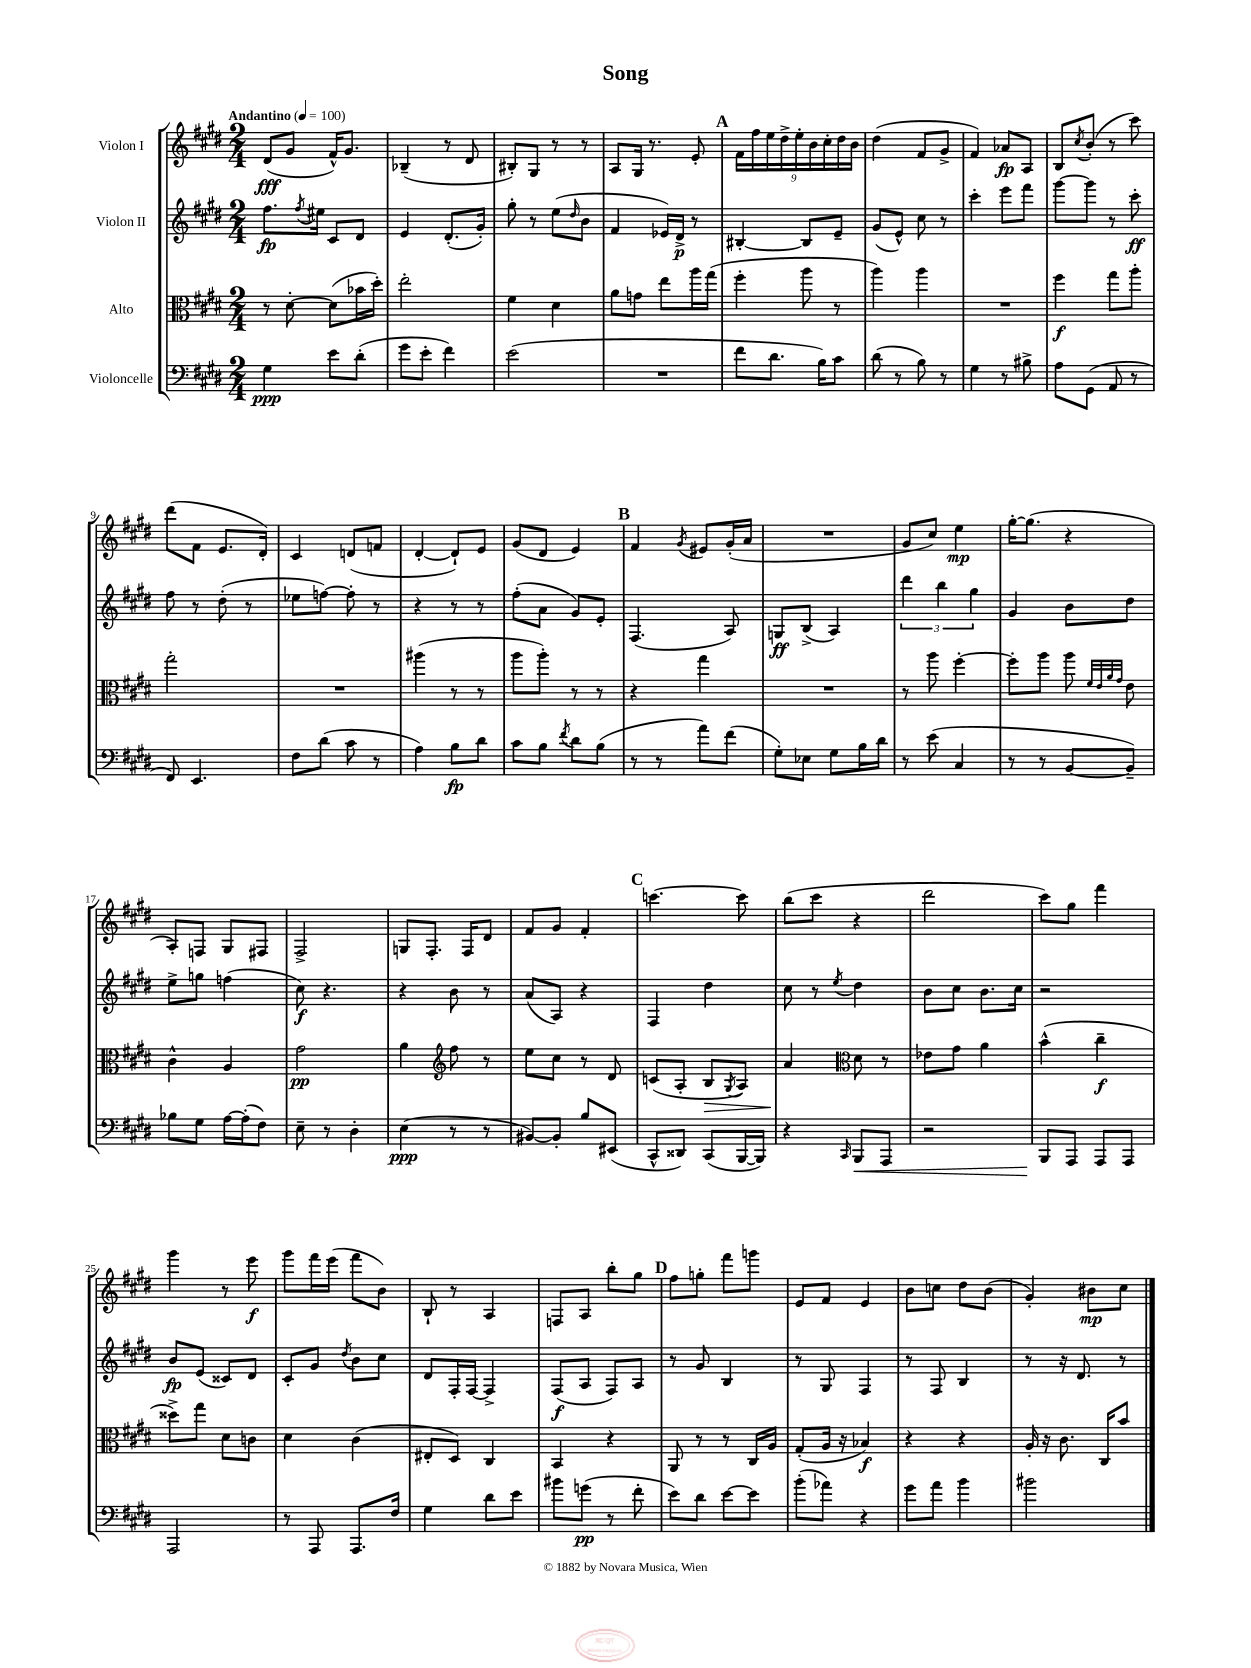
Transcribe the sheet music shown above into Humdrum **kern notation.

**kern	**dynam	**kern	**dynam	**kern	**dynam	**kern	**dynam
*part4	*part4	*part3	*part3	*part2	*part2	*part1	*part1
*staff4	*staff4	*staff3	*staff3	*staff2	*staff2	*staff1	*staff1
*I"Violoncelle	*	*I"Alto	*	*I"Violon II	*	*I"Violon I	*
*clefF4	*	*clefC3	*	*clefG2	*	*clefG2	*
*k[f#c#g#d#]	*	*k[f#c#g#d#]	*	*k[f#c#g#d#]	*	*k[f#c#g#d#]	*
*M2/4	*	*M2/4	*	*M2/4	*	*M2/4	*
*MM100	*	*MM100	*	*MM100	*	*MM100	*
=1	=1	=1	=1	=1	=1	=1	=1
!	!	!	!	!	!	!LO:TX:a:B:t=Andantino	!
4G#\	ppp	8r	.	8.ff#\L	fp	(8d#/L	fff
.	.	[8d#'\	.	.	.	8g#/J	.
.	.	.	.	8qff#/	.	.	.
.	.	.	.	16ee#X\Jk	.	.	.
8e\L	.	(8d#\L]	.	8c#/L	.	16f#^^/KL)	.
.	.	.	.	.	.	8.g#/J	.
(8d#'\J	.	16b-X\L	.	8d#/J	.	.	.
.	.	16dd#'\JJ)	.	.	.	.	.
=2	=2	=2	=2	=2	=2	=2	=2
8g#\L	.	2ee'\	.	4e/	.	(4B-X~/	.
8e'\J	.	.	.	.	.	.	.
4f#\)	.	.	.	(8.d#'/L	.	8r	.
.	.	.	.	.	.	8d#/	.
.	.	.	.	16g#'/Jk)	.	.	.
=3	=3	=3	=3	=3	=3	=3	=3
(2e\	.	4f#\	.	8gg#'\	.	8B#X'/L)	.
.	.	.	.	8r	.	8G#/J	.
.	.	4d#\	.	(8ee\L	.	8r	.
.	.	.	.	16qqdd#/	.	.	.
.	.	.	.	8b\J	.	8r	.
=4	=4	=4	=4	=4	=4	=4	=4
2r	.	8a\L	.	4f#/	.	8A/L	.
.	.	8gn\J	.	.	.	16G#/Jk	.
.	.	.	.	.	.	8.r	.
.	.	8ee\L	.	16e-X/LL)	.	.	.
.	.	.	.	16d#^/JJ	p	.	.
.	.	16aa\L	.	8r	.	8e'/	.
.	.	(16gg#\JJ	.	.	.	.	.
!!LO:REH:place=s1:t=A
=5	=5	=5	=5	=5	=5	=5	=5
8f#\L	.	4ff#'\	.	[4B#X'/	.	18f#\LL	.
.	.	.	.	.	.	18ff#\	.
.	.	.	.	.	.	18ee\	.
8.d#\J	.	.	.	.	.	.	.
.	.	.	.	.	.	18dd#^\	.
.	.	.	.	.	.	18ee'\	.
.	.	8aa\	.	8B#/L]	.	.	.
.	.	.	.	.	.	18b\	.
16B\KL)	.	.	.	.	.	.	.
.	.	.	.	.	.	18cc#'\	.
8c#\J	.	8r	.	8e~/J	.	.	.
.	.	.	.	.	.	18dd#\	.
.	.	.	.	.	.	18b\JJ	.
=6	=6	=6	=6	=6	=6	=6	=6
(8d#\	.	4aa\)	.	(8g#/L	.	(4dd#\	.
8r	.	.	.	8e^^/J)	.	.	.
8B\)	.	4aa\	.	8cc#\	.	8f#/L	.
8r	.	.	.	8r	.	8g#^/J	.
=7	=7	=7	=7	=7	=7	=7	=7
4G#\	.	2r	.	4ccc#'\	.	4f#/)	.
8r	.	.	.	8eee\L	.	8a-X/L	fp
8B#X^\	.	.	.	8fff#\J	.	8A/J	.
=8	=8	=8	=8	=8	=8	=8	=8
8A\L	.	4ff#\	f	[8ggg#\L	.	8B/L	.
.	.	.	.	.	.	8qcc#/	.
(8GG#\J	.	.	.	8ggg#\J]	.	(8b'/J	.
8AA/	.	8gg#\L	.	8r	.	8r	.
8r	.	8aa'\J	.	8ccc#'\	ff	8ccc#\)	.
!!LO:LB:g=z
=9	=9	=9	=9	=9	=9	=9	=9
8FF#/)	.	2gg#'\	.	8ff#\	.	(8ddd#\L	.
4.EE/	.	.	.	8r	.	8f#\J	.
.	.	.	.	(8dd#'\	.	8.e/L	.
.	.	.	.	8r	.	.	.
.	.	.	.	.	.	16d#'/Jk)	.
=10	=10	=10	=10	=10	=10	=10	=10
8F#\L	.	2r	.	8ee-X\L	.	4c#/	.
(8d#\J	.	.	.	[8ffn\J)	.	.	.
8c#\	.	.	.	8ff'\]	.	(8dn/L	.
8r	.	.	.	8r	.	8fn/J	.
=11	=11	=11	=11	=11	=11	=11	=11
4A\)	.	(4aa#X\	.	4r	.	[4d#'/	.
8B\L	fp	8r	.	8r	.	8d#`/L])	.
8d#\J	.	8r	.	8r	.	8e/J	.
=12	=12	=12	=12	=12	=12	=12	=12
8c#\L	.	8aa\L	.	(8ff#'\L	.	(8g#/L	.
8B\J	.	8aa'\J)	.	8a\J	.	8d#/J	.
8qf#/	.	.	.	.	.	.	.
8d#\L	.	8r	.	8g#/L)	.	4e/)	.
(8B\J	.	8r	.	8e'/J	.	.	.
!!LO:REH:place=s1:t=B
=13	=13	=13	=13	=13	=13	=13	=13
8r	.	4r	.	(4.F#/	.	4f#/	.
8r	.	.	.	.	.	.	.
.	.	.	.	.	.	8qg#/	.
8a\L)	.	4gg#\	.	.	.	8e#X/L	.
(8f#\J	.	.	.	8A/)	.	(16g#'/L	.
.	.	.	.	.	.	16a/JJ	.
=14	=14	=14	=14	=14	=14	=14	=14
8G#'\L)	.	2r	.	8Gn/L	ff	2r	.
8E-X\J	.	.	.	(8B^/J	.	.	.
8G#\L	.	.	.	4A/)	.	.	.
16B\L	.	.	.	.	.	.	.
16d#\JJ	.	.	.	.	.	.	.
=15	=15	=15	=15	=15	=15	=15	=15
8r	.	8r	.	6ddd#\	.	8g#/L	.
(8e\	.	8aa\	.	.	.	8cc#/J)	.
.	.	.	.	6bb\	.	.	.
4C#/	.	[4ff#'\	.	.	.	4ee\	mp
.	.	.	.	6gg#\	.	.	.
=16	=16	=16	=16	=16	=16	=16	=16
8r	.	8ff#'\L]	.	4g#/	.	[16gg#'\KL	.
.	.	.	.	.	.	(8.gg#\J]	.
8r	.	8aa\J	.	.	.	.	.
[8BB/L	.	8aa\	.	8b\L	.	4r	.
.	.	32qqf#/LLL	.	.	.	.	.
.	.	32qqe/	.	.	.	.	.
.	.	32qqa/	.	.	.	.	.
.	.	32qqg#/JJJ	.	.	.	.	.
8BB~/J])	.	8e\	.	8dd#\J	.	.	.
!!LO:LB:g=z
=17	=17	=17	=17	=17	=17	=17	=17
8B-X\L	.	4c#^^\	.	8ee^\L	.	8A'/L)	.
8G#\J	.	.	.	8ggn\J	.	8Fn/J	.
[16A\LL	.	4A/	.	(4ffn\	.	8G#/L	.
(16A'\J]	.	.	.	.	.	.	.
8F#\J)	.	.	.	.	.	8F#X/J	.
=18	=18	=18	=18	=18	=18	=18	=18
8E~\	.	2g#\	pp	8cc#\)	f	2F#^/	.
8r	.	.	.	4.r	.	.	.
4D#'\	.	.	.	.	.	.	.
=19	=19	=19	=19	=19	=19	=19	=19
(4E\	ppp	4a\	.	4r	.	8Gn/L	.
.	.	.	.	.	.	8.F#'/J	.
*	*	*clefG2	*	*	*	*	*
8r	.	8ff#\	.	8b\	.	.	.
.	.	.	.	.	.	16F#/KL	.
8r	.	8r	.	8r	.	8d#/J	.
=20	=20	=20	=20	=20	=20	=20	=20
[8BB#X/L)	.	8ee\L	.	(8a/L	.	8f#/L	.
8BB#'/J]	.	8cc#\J	.	8A/J)	.	8g#/J	.
8B/L	.	8r	.	4r	.	4f#'/	.
(8EE#X/J	.	8d#/	.	.	.	.	.
!!LO:REH:place=s1:t=C
=21	=21	=21	=21	=21	=21	=21	=21
8CC#^^/L	.	(8cn/L	.	4F#/	.	[4.cccn\	.
8DD##X/J)	.	8A'/J	.	.	.	.	.
!	!	!	!LO:HP:b	!	!	!	!
(8CC#/L	.	8B/L	>	4dd#\	.	.	.
.	.	8qG#/	.	.	.	.	.
[16BBB/L	.	8A/J)	.	.	.	8ccc\]	.
16BBB/JJ])	.	.	.	.	.	.	.
=22	=22	=22	=22	=22	=22	=22	=22
4r	.	4a/	.	8cc#\	.	(8bb\L	.
.	.	.	.	8r	.	8ccc#\J	.
16qqCC#/	.	.	.	.	.	.	.
*	*	*clefC3	*	*	*	*	*
.	.	.	.	8qee/	.	.	.
!	!LO:HP:b	!	!	!	!	!	!
8BBB/L	<	8d#\	]	4dd#\	.	4r	.
8AAA/J	.	8r	.	.	.	.	.
=23	=23	=23	=23	=23	=23	=23	=23
2r	.	8e-X\L	.	8b\L	.	2ddd#\	.
.	.	8g#\J	.	8cc#\J	.	.	.
.	.	4a\	.	8.b\L	.	.	.
.	.	.	.	16cc#\Jk	.	.	.
=24	=24	=24	=24	=24	=24	=24	=24
8BBB/L	.	(4b^^\	.	2r	.	8ccc#\L)	.
8AAA/J	[	.	.	.	.	8gg#\J	.
8AAA/L	.	4cc#~\	f	.	.	4fff#\	.
8AAA/J	.	.	.	.	.	.	.
!!LO:LB:g=z
=25	=25	=25	=25	=25	=25	=25	=25
2AAA/	.	8dd##X^\L)	.	8b/L	fp	4ggg#\	.
.	.	8gg#\J	.	(8e/J	.	.	.
.	.	8d#\L	.	8c##X/L)	.	8r	.
.	.	8cn\J	.	8d#/J	.	8eee\	f
=26	=26	=26	=26	=26	=26	=26	=26
8r	.	4d#\	.	8c#'/L	.	8ggg#\L	.
8AAA/	.	.	.	8g#/J	.	16fff#\L	.
.	.	.	.	.	.	(16eee\JJ	.
.	.	.	.	8qdd#/	.	.	.
8.AAA/L	.	(4c#\	.	8b\L	.	8fff#\L	.
.	.	.	.	8cc#\J	.	8b\J)	.
16F#/Jk	.	.	.	.	.	.	.
=27	=27	=27	=27	=27	=27	=27	=27
4G#\	.	8E#X'/L	.	8d#/L	.	8B`/	.
.	.	8D#/J)	.	16F#'/L	.	8r	.
.	.	.	.	[16F#/JJ	.	.	.
8d#\L	.	4C#/	.	4F#^/]	.	4A/	.
8e\J	.	.	.	.	.	.	.
=28	=28	=28	=28	=28	=28	=28	=28
8b#X\L	.	4BB/	.	(8F#/L	f	8Fn/L	.
(8gn\J	pp	.	.	8A/J	.	8A/J	.
8r	.	4r	.	8F#/L)	.	8bb'\L	.
8f#'\	.	.	.	8A/J	.	8gg#\J	.
!!LO:REH:place=s1:t=D
=29	=29	=29	=29	=29	=29	=29	=29
8e\L)	.	8AA/	.	8r	.	8ff#\L	.
8d#\J	.	8r	.	8g#/	.	8ggn'\J	.
[8e\L	.	8r	.	4B/	.	8fff#\L	.
8e\J]	.	16C#/LL	.	.	.	8gggn\J	.
.	.	16A/JJ	.	.	.	.	.
=30	=30	=30	=30	=30	=30	=30	=30
(8b'\L	.	(8G#'/L	.	8r	.	8e/L	.
8a-X\J)	.	16A/Jk	.	8G#/	.	8f#/J	.
.	.	16r	.	.	.	.	.
4r	.	4B-X/)	f	4F#/	.	4e/	.
=31	=31	=31	=31	=31	=31	=31	=31
8g#\L	.	4r	.	8r	.	8b\L	.
8a\J	.	.	.	8F#/	.	8ccn\J	.
4b\	.	4r	.	4B/	.	8dd#\L	.
.	.	.	.	.	.	(8b\J	.
=32	=32	=32	=32	=32	=32	=32	=32
2b#X\	.	16A'/	.	8r	.	4g#'/)	.
.	.	16r	.	.	.	.	.
.	.	8.c#\	.	16r	.	.	.
.	.	.	.	8.d#/	.	.	.
.	.	.	.	.	.	8b#X\L	mp
.	.	16C#/KL	.	.	.	.	.
.	.	8b/J	.	8r	.	8cc#\J	.
==	==	==	==	==	==	==	==
*-	*-	*-	*-	*-	*-	*-	*-
